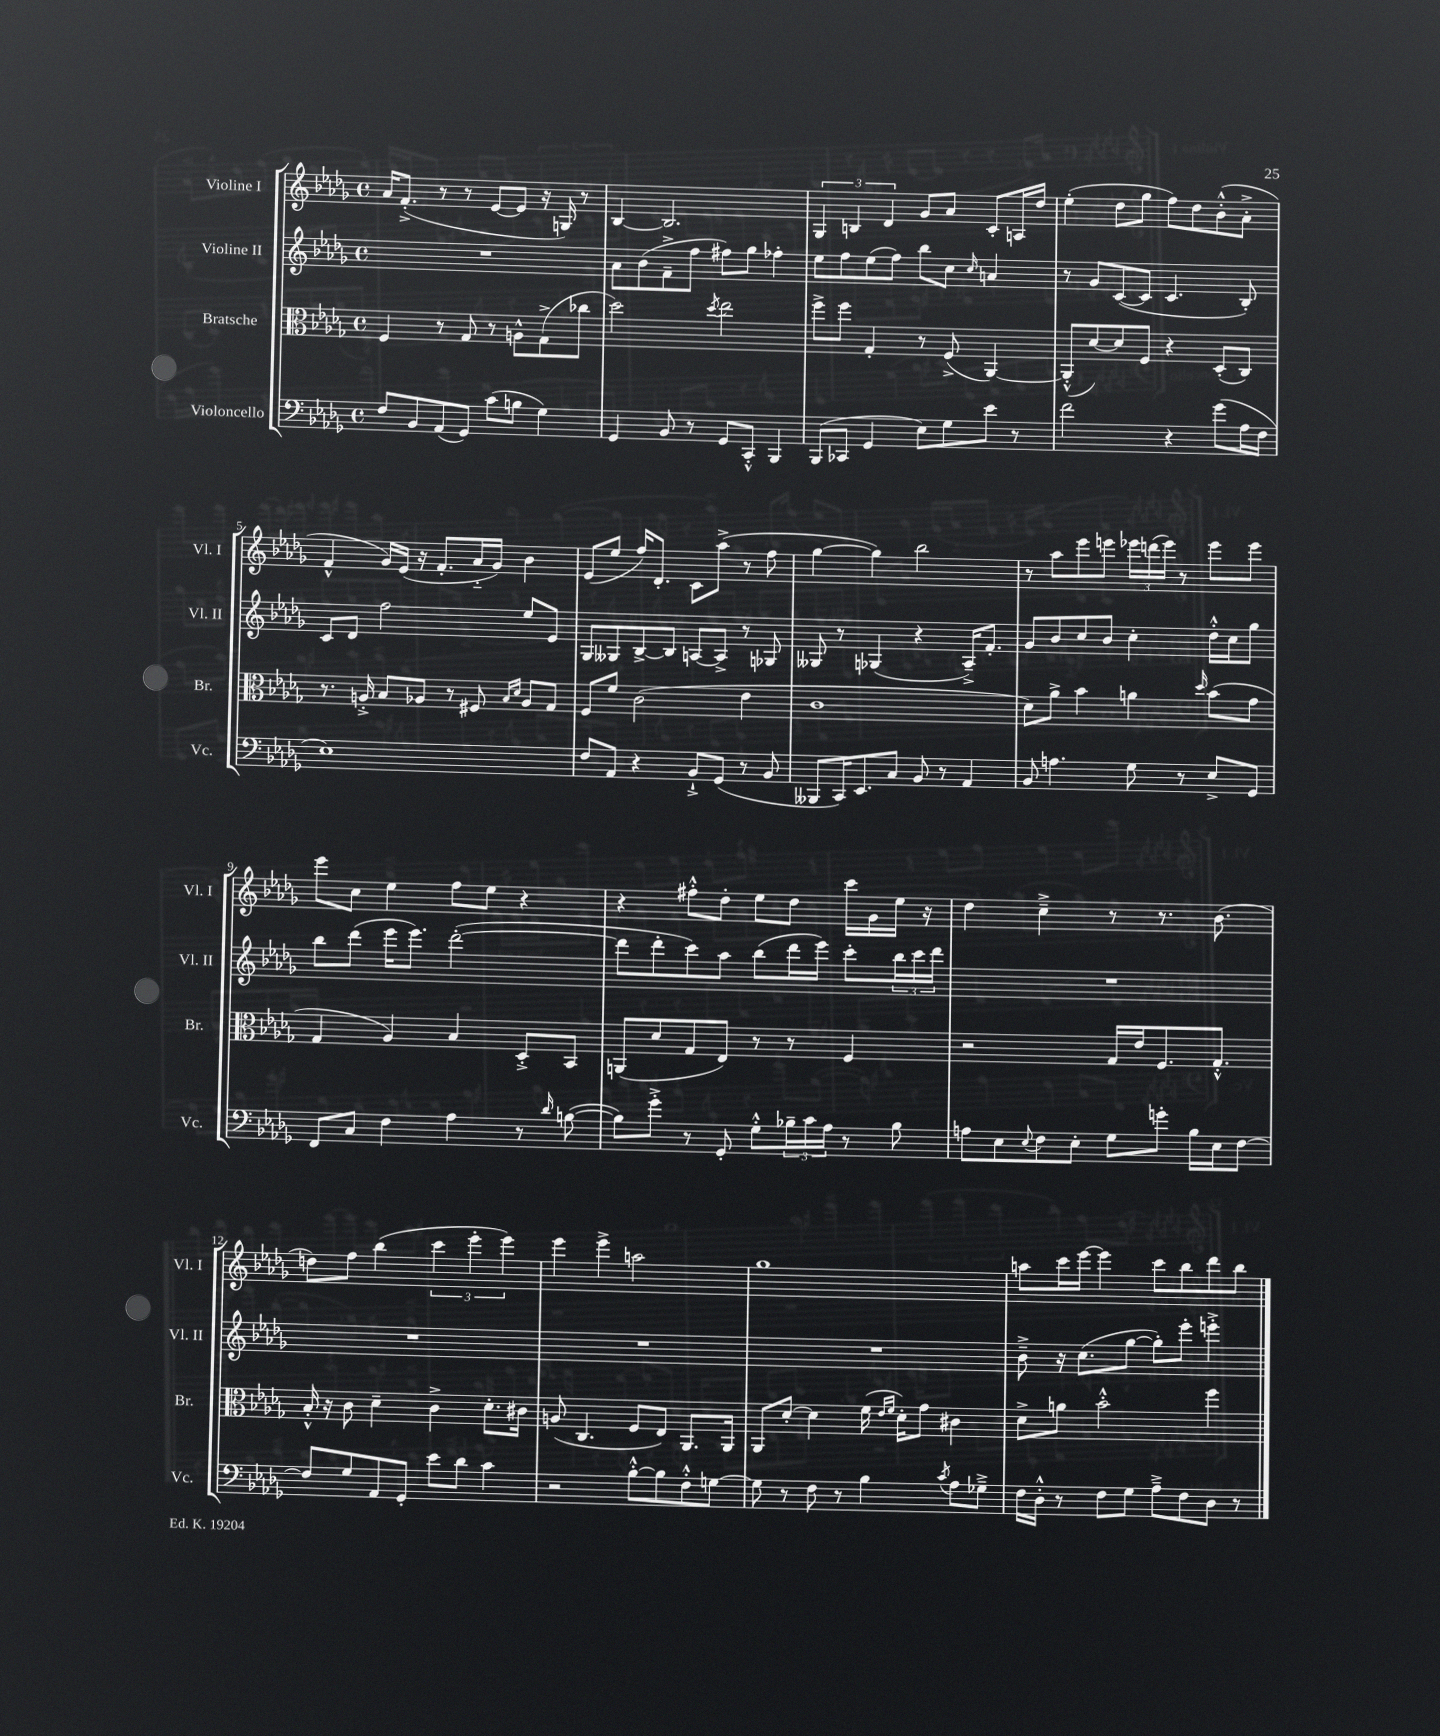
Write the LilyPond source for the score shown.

<<
\new StaffGroup <<
\new Staff = "s0" \with { instrumentName = "Violine I" shortInstrumentName = "Vl. I" } {
    \clef treble \key des \major \defaultTimeSignature \time 4/4
    aes'16 f'8.-.->( r8 r8 ees'8~ ees'8 r16 g16) r8 |
    bes4~ bes2. |
    \tuplet 3/2 { ges4 b4 des'4 } ges'8 aes'8 c'8-. a16 des''16 |
    ees''4-.( des''8 ges''8 f''8) des''8 bes'8-.-^( aes'8-.-> |
    f'4-^ ges'16) ees'16( r16 f'8.-. aes'16-_ ges'16) bes'4 |
    ees'8( ees''8 f''16) des'8.-. c'8 aes''8->( r8 f''8 |
    ges''4~ ges''4) bes''2 |
    r8 aes''8 ees'''8 e'''8 \tuplet 3/2 { ees'''16 d'''16( ees'''16) } r8 ees'''8 ees'''8 |
    ees'''8 c''8 ees''4 f''8 ees''8 r4 |
    r4 fis''8-.-^ des''8-. ees''8 des''8 c'''16 ges'16 ees''16 r16 |
    des''4 c''4---> r8 r8. bes'8.( |
    d''8) f''8 bes''4( \tuplet 3/2 { c'''4 ees'''4-. ees'''4) } |
    ees'''4 ees'''4-> a''2 |
    ges''1 |
    a''8 c'''16 ees'''16~ ees'''4 c'''8 bes''8 des'''8 bes''8 \bar "|." |
}
\new Staff = "s1" \with { instrumentName = "Violine II" shortInstrumentName = "Vl. II" } {
    \clef treble \key des \major \defaultTimeSignature \time 4/4
    R1 |
    aes'8 bes'8( f'8---> f''8 fis''8) ges''8 fes''4-. |
    ees''8 f''8 ees''8( f''8) bes''8 c''8 \grace { c''16 } a'4 |
    r8 ges'8 c'8~( c'8 c'4. bes8-.) |
    c'8 des'8 f''2 ees''8 ees'8 |
    ges8 geses8 bes8~-> bes8 a8~ a8-> r8 ges8 |
    geses8 r8 ges4( r4 aes16--->) f'8.-. |
    ges'8 bes'8 c''8 bes'8 c''4-. des''16-.-^ c''16 ges''8 |
    bes''8 des'''8( ees'''16 ees'''8.) des'''2~-.( |
    des'''8 des'''8-. c'''8) aes''8 bes''8( des'''16 ees'''16) c'''8-. \tuplet 3/2 { bes''16 c'''16 des'''16 } |
    R1 |
    R1 |
    R1 |
    R1 |
    bes'8---> r16 c''8.( ges''8~ ges''8-.) ees'''8-. e'''4-.-> \bar "|." |
}
\new Staff = "s2" \with { instrumentName = "Bratsche" shortInstrumentName = "Br." } {
    \clef alto \key des \major \defaultTimeSignature \time 4/4
    f4 r8 ges8 r8 a8-^ ges8->( ces''8 |
    des''2) \acciaccatura { des''8 } ees''2 |
    f''8-> f''8 ges4-. r8 f8->( aes,4~) |
    aes,8-.-^( des'8~) des'8 f8 r4 des8-.( c8) |
    r8. a16-.-> bes8 aes8 r8 fis8 \grace { bes16 des'16 } aes8 ges8 |
    f8 f'8 c'2( ees'4 |
    c'1 |
    des'8) aes'8-> bes'4 a'4 \grace { des''16 } bes'8( ges'8 |
    ges4 aes4) bes4 des8-.-> bes,8 |
    a,8( des'8 ges8 ees8) r8 r8 f4 |
    r2 ges16 ees'16 f8. ges8.-.-^ |
    bes16-.-^ r16 c'8 des'4-- c'4-> des'8.-. cis'16 |
    a8( c4. f8 ees8) aes,8. aes,16 |
    aes,8 des'8~-. des'4 f'16( \grace { ees'16 f'16 } des'16-.) ges'8 cis'4 |
    des'8-> a'8 bes'2-.-^ f''4 \bar "|." |
}
\new Staff = "s3" \with { instrumentName = "Violoncello" shortInstrumentName = "Vc." } {
    \clef bass \key des \major \defaultTimeSignature \time 4/4
    f8 bes,8 aes,8( ges,8) c'8( b8 ges4) |
    ges,4 bes,8 r8 ges,8 c,8-.-^ bes,,4 |
    bes,,8( ces,8 ges,4 ees8) ges8 ees'8 r8 |
    f'2 r4 ges'8( aes16 f16 |
    ees1) |
    f8 aes,8 r4 bes,8-!-> ges,8( r8 bes,8 |
    beses,,8 c,16) ees,8. c8 bes,8 r8 aes,4 |
    bes,8 a4. ges8 r8 ees8-> ges,8 |
    f,8 c8 f4 aes4 r8 \grace { des'16 } b8~( |
    b8) ges'8-.-> r8 ges,8-. ges8-.-^ \tuplet 3/2 { bes16-- c'16 aes16 } r8 bes8 |
    a8 ees8 \appoggiatura { ees8 } f8 ees8-. ges8 g'8-. bes16 ees16 f8~ |
    f8 ges8 aes,8 ges,8-. ees'8 des'8 c'4 |
    r2 bes8~-.-^ bes8 f8-.-^ g8~ |
    g8 r8 f8 r8 bes4 \acciaccatura { c'8 } aes8 ges8---> |
    f16 des16-.-^ r8 f8 ges8 aes8---> f8 des8 r8 \bar "|." |
}
>>
>>
